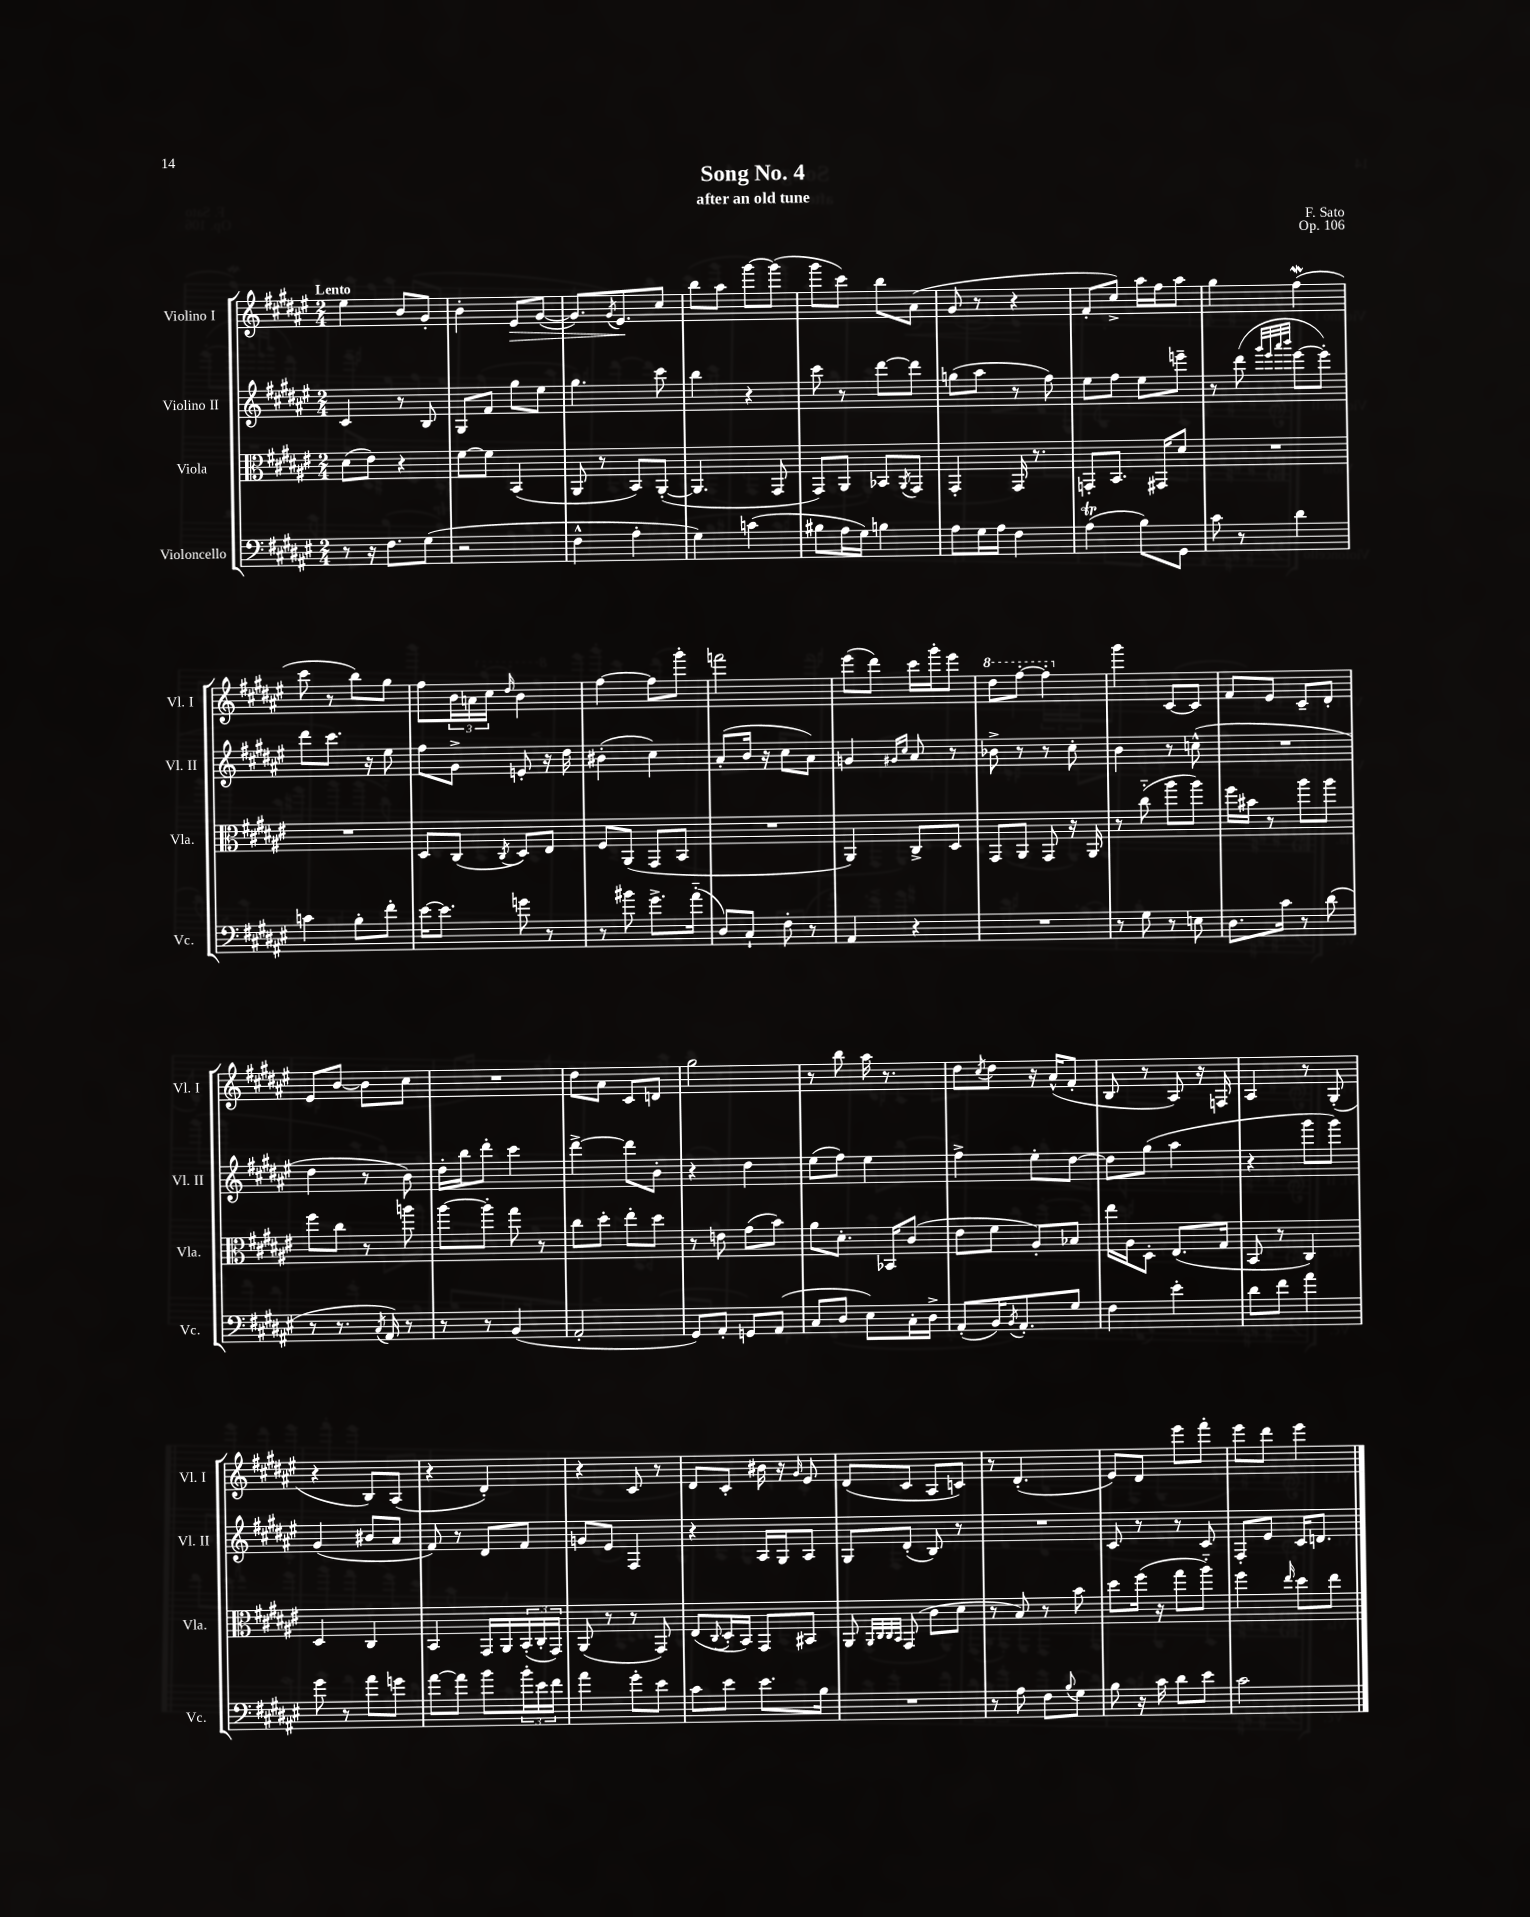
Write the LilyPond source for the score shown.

\header { title = "Song No. 4" composer = "F. Sato" subtitle = "after an old tune" opus = "Op. 106" }
<<
\new StaffGroup <<
\new Staff = "s0" \with { instrumentName = "Violino I" shortInstrumentName = "Vl. I" } {
    \clef treble \key fis \major \numericTimeSignature \time 2/4 \tempo "Lento"
    eis''4 b'8 gis'8-. |
    b'4-. eis'8\> gis'8~( |
    gis'8.) \acciaccatura { gis'8 } eis'8.\! cis''8 |
    b''8 ais''8 gis'''8~ gis'''8( |
    gis'''8 cis'''8) b''8 ais'8( |
    gis'8 r8 r4 |
    fis'8-. cis''8->) ais''16 fis''16 ais''8 |
    gis''4 fis''4\mordent( |
    cis'''8 r8 b''8) gis''8 |
    fis''8 \tuplet 3/2 { b'16 a'16 cis''16 } \grace { dis''16 } b'4 |
    fis''4~ fis''8 gis'''8-. |
    f'''2 |
    eis'''8( dis'''8) cis'''16 gis'''16-. eis'''8 |
    \ottava #1 dis'''8 fis'''8~-. fis'''4-. \ottava #0 |
    gis'''4 cis'8~ cis'8 |
    fis'8 eis'8 cis'8-- dis'8-. |
    eis'8 b'8~ b'8 cis''8 |
    R2 |
    dis''8 ais'8 cis'8 d'8 |
    gis''2 |
    r8 b''8 ais''16 r8. |
    dis''8 \acciaccatura { cis''8 } dis''8 r16 ais'16-^( fis'8-. |
    b8 r8 ais8) r16 f16 |
    ais4 r8 gis8-.( |
    r4 b8) ais8( |
    r4 dis'4-.) |
    r4 cis'8 r8 |
    dis'8 cis'8-. bis'16 r16 \grace { gis'16 } eis'8 |
    dis'8( cis'8 ais8 c'8) |
    r8 dis'4.-.( |
    eis'8) dis'8 eis'''8 fis'''8-. |
    eis'''8 dis'''8 eis'''4 \bar "|." |
}
\new Staff = "s1" \with { instrumentName = "Violino II" shortInstrumentName = "Vl. II" } {
    \clef treble \key fis \major \numericTimeSignature \time 2/4
    cis'4 r8 b8 |
    gis8 fis'8 gis''8 eis''8 |
    gis''4. cis'''8 |
    b''4 r4 |
    cis'''8 r8 dis'''8~ dis'''8 |
    g''8( ais''8 r8 fis''8) |
    eis''8 fis''8 eis''8 e'''8-- |
    r8 dis'''8( \grace { gis'''32 eis'''32 ais'''32 b'''32 } eis'''8~ eis'''8-.) |
    dis'''8 cis'''8. r16 eis''8 |
    fis''8 gis'8-> e'8-. r16 dis''16 |
    bis'4-.( cis''4) |
    ais'8-.( b'16 r16 cis''8 ais'8) |
    g'4 \grace { gis'16 cis''16 } ais'8 r8 |
    bes'8-> r8 r8 cis''8-. |
    b'4 r8 c''8-^( |
    R2 |
    dis''4 r8 b'8) |
    dis''16-. b''16 dis'''8-. cis'''4 |
    dis'''4~-> dis'''8 b'8-. |
    r4 dis''4 |
    eis''8( fis''8) eis''4 |
    fis''4-> eis''8-. dis''8~ |
    dis''8 gis''8( ais''4 |
    r4 gis'''8 gis'''8) |
    gis'4( bis'8 ais'8 |
    fis'8) r8 dis'8 fis'8 |
    g'8 eis'8 fis4 |
    r4 ais16 gis16 ais8 |
    gis8 dis'8-.( b8) r8 |
    R2 |
    cis'8 r8 r8 cis'8 |
    fis8-. eis'8 cis'16 d'8. \bar "|." |
}
\new Staff = "s2" \with { instrumentName = "Viola" shortInstrumentName = "Vla." } {
    \clef alto \key fis \major \numericTimeSignature \time 2/4
    dis'8( eis'8) r4 |
    fis'8~ fis'8 b,4( |
    ais,8 r8 b,8) ais,8~-.( |
    ais,4. gis,8 |
    gis,8) ais,8 bes,8 \acciaccatura { ais,8 } gis,8 |
    gis,4-. gis,16 r8. |
    g,8-. b,8. gis,16 dis'8 |
    R2 |
    R2 |
    dis8 cis8( \acciaccatura { cis8 } dis8) eis8 |
    fis8 ais,8( gis,8 b,8 |
    R2 |
    ais,4) cis8-> dis8 |
    gis,8 ais,8 gis,8 r16 ais,16 |
    r8 cis''8-_( ais''8 ais''8) |
    fis''16 bis'16 r8 ais''8 ais''8 |
    fis''8 cis''8 r8 a''8 |
    ais''8~ ais''8-. gis''8 r8 |
    cis''8 dis''8-. eis''8-. dis''8 |
    r8 e'8 gis'8( b'8) |
    ais'8 dis'8.-. bes,16 cis'8( |
    eis'8 fis'8 ais8-.) bes8 |
    eis''16 ais16 dis8-. eis8.( gis16 |
    b,8 r8 cis4) |
    dis4 cis4 |
    b,4 gis,16 ais,16 \tuplet 3/2 { b,16-.( cis16-. gis,16) } |
    ais,8( r8 r8 gis,8) |
    eis8( \appoggiatura { cis8 } dis16-. b,16) gis,8 bis,8 |
    ais,8 \grace { ais,32 cis32 cis32 b,32 } gis,8( cis'8 dis'8 |
    r8 b8) r8 b'8 |
    dis''8 fis''16( r16 gis''8 ais''8-_) |
    fis''4 \grace { eis''16 } dis''8 eis''8 \bar "|." |
}
\new Staff = "s3" \with { instrumentName = "Violoncello" shortInstrumentName = "Vc." } {
    \clef bass \key fis \major \numericTimeSignature \time 2/4
    r8 r16 fis8. gis8( |
    r2 |
    fis4-^ ais4-. |
    gis4) c'4( |
    bis8 ais16 gis16) b4 |
    ais8 gis16 ais16 fis4 |
    ais4\trill( b8) gis,8 |
    cis'8 r8 dis'4 |
    c'4 b8-. fis'8-. |
    eis'16~ eis'8. g'8 r8 |
    r8 bis'8 gis'8.-> ais'16-_( |
    dis8) cis8-! fis8-. r8 |
    ais,4 r4 |
    R2 |
    r8 gis8 r8 e8 |
    dis8. cis'16 r8 dis'8( |
    r8 r8. \acciaccatura { cis8 } ais,16) r8 |
    r8 r8 b,4( |
    ais,2-. |
    gis,8) ais,8-. g,8 ais,8( |
    cis8 dis8 eis8) cis16-. dis16-> |
    ais,8-.( b,16) \acciaccatura { b,8 } ais,8.-. gis8 |
    fis4 eis'4-. |
    dis'8 fis'8 ais'4 |
    gis'8 r8 ais'8 g'8 |
    ais'8~ ais'8 b'8 \tuplet 3/2 { b'16-. eis'16 fis'16 } |
    ais'4 gis'8-. eis'8 |
    cis'8 eis'8 eis'8. b16 |
    R2 |
    r8 ais8 fis8 \appoggiatura { b8 } gis8 |
    b8 r16 cis'16 dis'8 eis'8 |
    cis'2 \bar "|." |
}
>>
>>
\layout { \context { \Score \remove "Bar_number_engraver" } }
